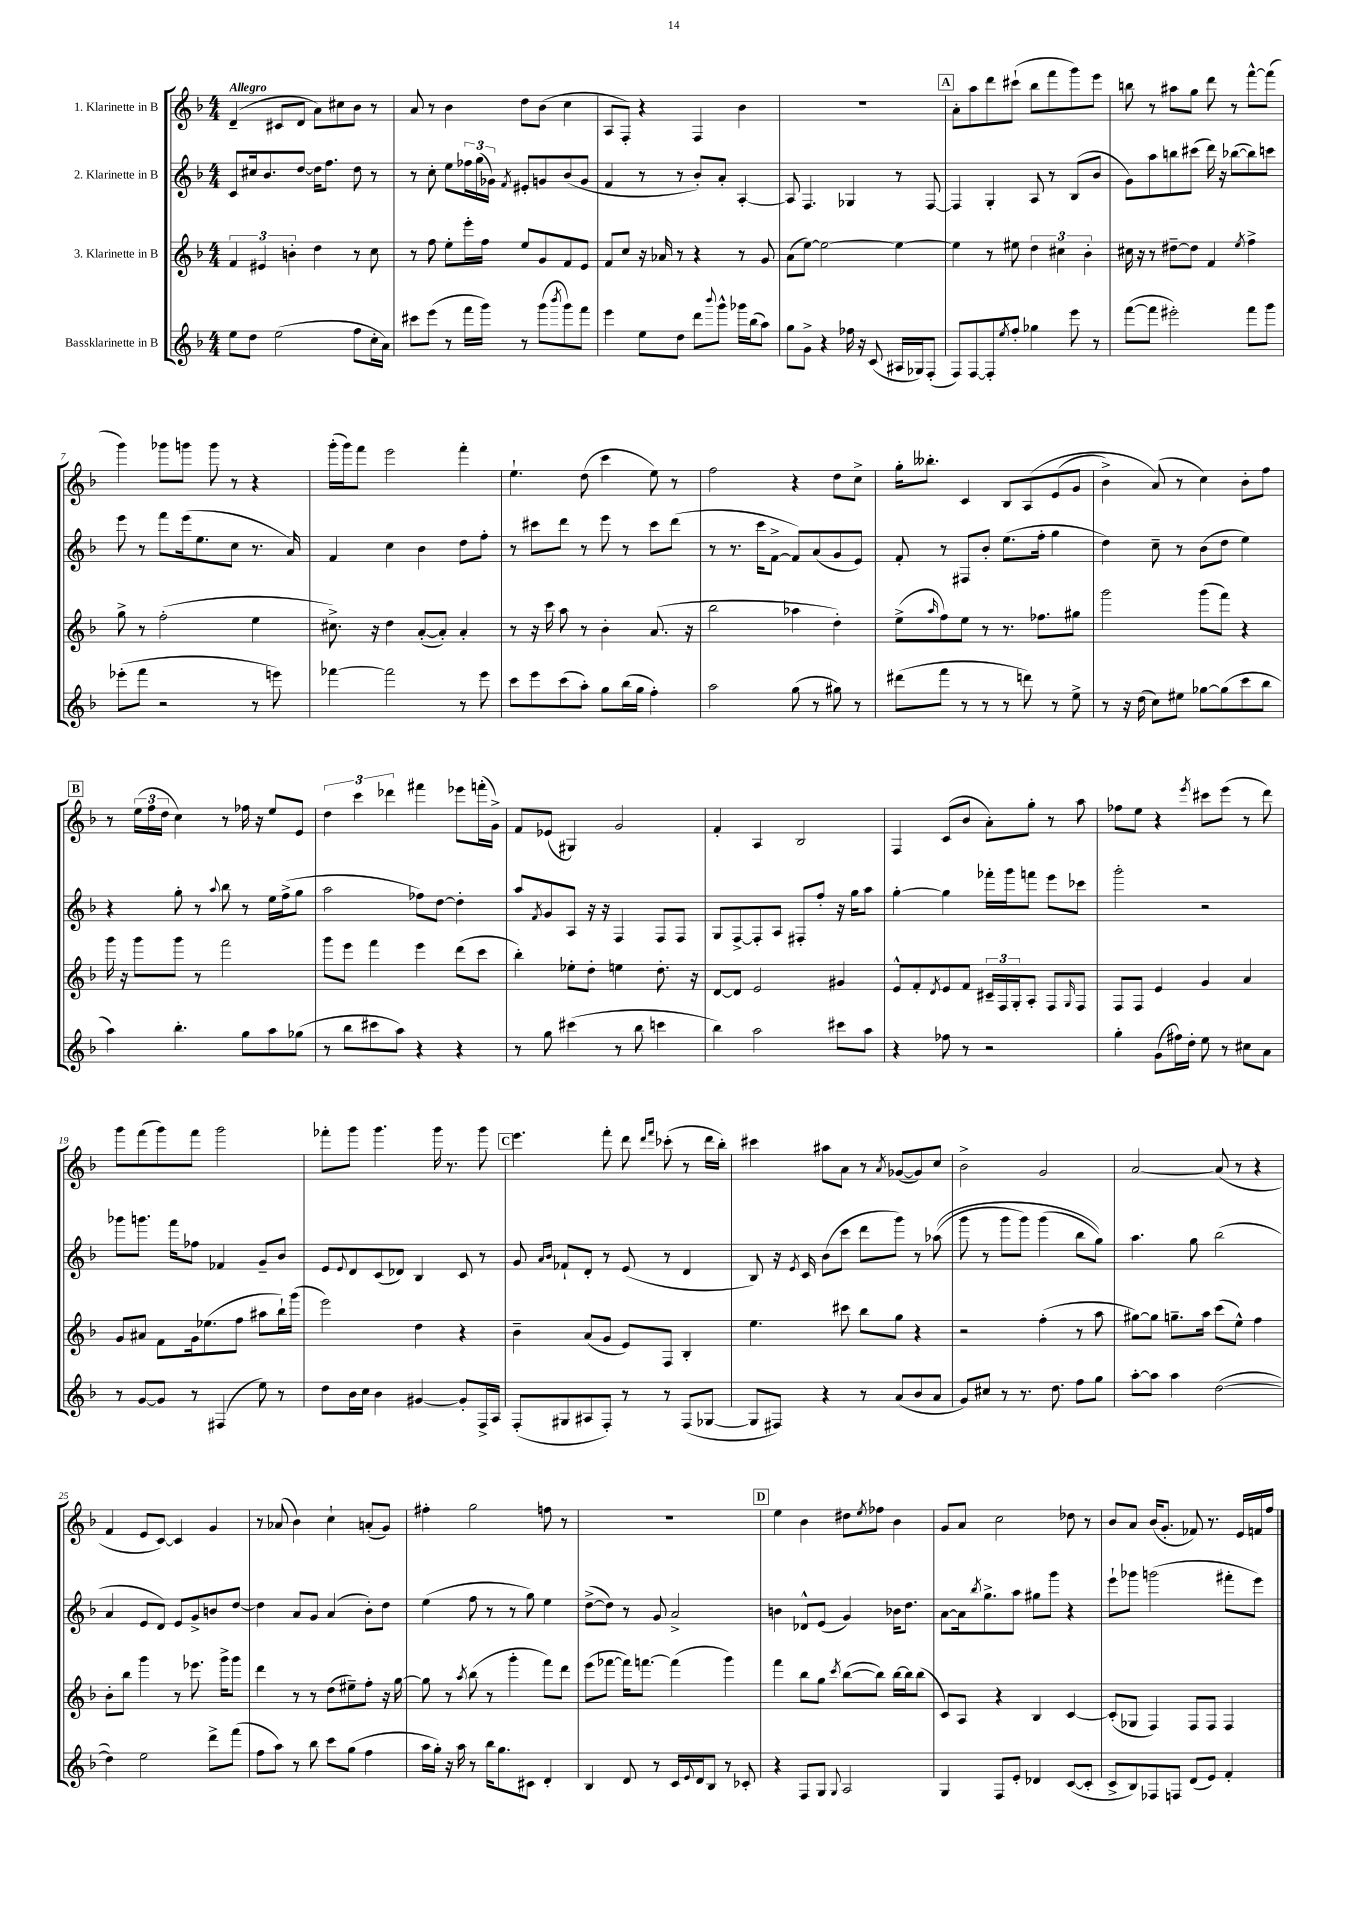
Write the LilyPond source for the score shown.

<<
\new StaffGroup <<
\new Staff = "s0" \with { instrumentName = "1. Klarinette in B" } {
    \clef treble \key f \major \numericTimeSignature \time 4/4 \tempo "Allegro"
    d'4--( cis'8 d'8 a'8) cis''8 bes'8 r8 |
    a'8 r8 bes'4 d''8 bes'8( c''4 |
    a8 f8-.) r4 f4 bes'4 |
    R1 |
    \mark \markup { \box "A" } a'8-. a''8 d'''8 cis'''8-!( bes''8 f'''8 g'''8) e'''8 |
    b''8 r8 ais''8 g''8 d'''8 r8 f'''8~-^ f'''8( |
    g'''4) ges'''8 g'''8 g'''8 r8 r4 |
    g'''16-.( g'''16) f'''8 e'''2 f'''4-. |
    e''4.-! d''8( c'''4 e''8) r8 |
    f''2 r4 d''8 c''8-> |
    g''16-. beses''8.-. c'4 bes8 a8\( e'8( g'8 |
    bes'4->) a'8(\) r8 c''4) bes'8-. f''8 |
    \mark \markup { \box "B" } r8 \tuplet 3/2 { e''16( f''16 d''16 } c''4) r8 fes''16 r16 e''8 e'8 |
    \tuplet 3/2 { d''4 c'''4 des'''4 } fis'''4 ees'''8 f'''16-.( g'16->) |
    f'8 ees'8( gis4) g'2 |
    f'4-. a4 bes2 |
    f4 c'8( bes'8 a'8-.) g''8-. r8 a''8 |
    fes''8 e''8 r4 \acciaccatura { e'''8 } cis'''8 e'''8( r8 d'''8) |
    g'''8 f'''8( g'''8) f'''8 g'''2 |
    fes'''8-. g'''8 g'''4. g'''16 r8. g'''8 |
    \mark \markup { \box "C" } e'''4. f'''8-. d'''8 \grace { d'''16 f'''16 } ces'''8-.( r8 d'''16 bes''16-.) |
    cis'''4 ais''8 a'8 r8 \acciaccatura { a'8 } ges'8~( ges'8) c''8 |
    bes'2-> g'2 |
    a'2~ a'8( r8 r4 |
    f'4 e'8 c'8~) c'4 g'4 |
    r8 aes'8( bes'4) c''4-! a'8-.( g'8) |
    fis''4-. g''2 f''8 r8 |
    R1 |
    \mark \markup { \box "D" } e''4 bes'4 dis''8 \acciaccatura { e''8 } fes''8 bes'4 |
    g'8 a'8 c''2 des''8 r8 |
    bes'8 a'8 bes'16( g'8.-. fes'8) r8. e'16 f'16 f''16 \bar "|." |
}
\new Staff = "s1" \with { instrumentName = "2. Klarinette in B" } {
    \clef treble \key f \major \numericTimeSignature \time 4/4
    c'8 cis''16 bes'8. d''8~ d''16 f''8. d''8 r8 |
    r8 c''8-. e''8 \tuplet 3/2 { fes''16 g''16( ges'16) } \acciaccatura { f'8 } eis'8-. g'8 bes'8( g'8 |
    f'4 r8 r8 bes'8-.) a'8-. a4~-. |
    a8 f4. ges4 r8 f8~ |
    \mark \markup { \box "A" } f4 g4-. a8 r8 bes8( bes'8 |
    g'8) a''8 b''8 cis'''8( d'''16) r16 bes''8~( bes''8) c'''8 |
    e'''8 r8 f'''8 e'''16( e''8. c''8 r8. a'16) |
    f'4 c''4 bes'4 d''8 f''8-. |
    r8 cis'''8 d'''8 r8 e'''8 r8 cis'''8 d'''8( |
    r8 r8. c'''16 f'8~-> f'8) a'8( g'8 e'8) |
    f'8-. r8 fis8 bes'8-. e''8.( f''16-. g''4 |
    d''4) c''8-- r8 bes'8( d''8 e''4) |
    \mark \markup { \box "B" } r4 g''8-. r8 \appoggiatura { a''8 } bes''8 r8 e''16 f''16->( g''8 |
    a''2 fes''8) d''8~ d''4-. |
    a''8 \acciaccatura { f'8 } g'8 a8 r16 r16 f4 f8 f8 |
    g8 f8~-> f8-. a8 fis8-. f''8-. r16 g''16 a''8 |
    g''4~-. g''4 fes'''16-. g'''16 f'''8 e'''8 ces'''8 |
    g'''2-. r2 |
    ges'''8 g'''8. f'''16 fes''8 fes'4 g'8-- bes'8 |
    e'8 \appoggiatura { e'8 } d'8 c'8( des'8) bes4 c'8 r8 |
    \mark \markup { \box "C" } g'8 \grace { a'16 bes'16 } fes'8-! d'8-. r8 e'8( r8 d'4 |
    bes8) r16 \acciaccatura { e'8 } c'16 bes'8( c'''8 d'''8 g'''8) r8 aes''8(\( |
    g'''8 r8 g'''8 g'''8) g'''4( bes''8 g''8)\) |
    a''4. g''8 bes''2( |
    a'4 e'8 d'8) e'8 g'8-> b'8 d''8~ |
    d''4 a'8 g'8 a'4( bes'8-.) d''8 |
    e''4( f''8 r8 r8 g''8) e''4 |
    d''8~->( d''8) r8 g'8 a'2-> |
    \mark \markup { \box "D" } b'4 des'8-^ e'8( g'4) bes'16 d''8. |
    a'8~ a'16 \acciaccatura { bes''8 } g''8.-> a''8 gis''8 g'''8 r4 |
    e'''8-! ges'''8 g'''2( fis'''8-. e'''8) \bar "|." |
}
\new Staff = "s2" \with { instrumentName = "3. Klarinette in B" } {
    \clef treble \key f \major \numericTimeSignature \time 4/4
    \tuplet 3/2 { f'4 eis'4 b'4-. } d''4 r8 c''8 |
    r8 f''8 e''8-. e'''16-. f''16 e''8 g'8 f'8 e'8 |
    f'8 c''8 r16 aes'16 r8 r4 r8 g'8 |
    a'8( e''8~) e''2~ e''4~ |
    \mark \markup { \box "A" } e''4 r8 eis''8 \tuplet 3/2 { d''4 cis''4 bes'4-. } |
    cis''16 r16 r8 dis''8~-- dis''8 f'4 \acciaccatura { e''8 } f''4-> |
    g''8-> r8 f''2-.( e''4 |
    cis''8.->) r16 d''4 a'8~-.( a'8-.) a'4-. |
    r8 r16 c'''16 a''8 r8 bes'4-. a'8.( r16 |
    bes''2 aes''4 d''4-.) |
    e''8->( \grace { a''16 } f''8) e''8 r8 r8. fes''8. gis''8 |
    g'''2 g'''8( f'''8) r4 |
    \mark \markup { \box "B" } g'''16 r16 g'''8 g'''8 r8 f'''2 |
    g'''8 e'''8 f'''4 e'''4 d'''8( c'''8 |
    bes''4-.) ees''8-. d''8-. e''4 d''8.-. r16 |
    d'8~ d'8 e'2 gis'4 |
    e'8-^ f'8-. \acciaccatura { d'8 } e'8 f'8 \tuplet 3/2 { cis'16-- f16 g16-. } a8-. f8 \grace { g16 } f8 |
    f8 f8 e'4 g'4 a'4 |
    g'8 ais'8 f'8 g'16 ees''8.( f''8 ais''8 bes''16-!) g'''16( |
    e'''2) d''4 r4 |
    \mark \markup { \box "C" } bes'4-- a'8( g'8 e'8) f8 bes4-. |
    e''4. cis'''8 bes''8 g''8 r4 |
    r2 f''4-.( r8 a''8 |
    gis''8~) gis''8 g''8.-- a''16 c'''8( e''8-^) f''4 |
    bes'8-. bes''8 g'''4 r8 ees'''8. g'''16-> g'''8 |
    d'''4 r8 r8 d''8( eis''8--) f''8-. r16 g''16~ |
    g''8 r8 \acciaccatura { a''8 } bes''8( r8 g'''4-. f'''8) d'''8 |
    e'''8( fes'''8~ fes'''16) f'''8.~ f'''4( g'''4) |
    \mark \markup { \box "D" } f'''4 bes''8 g''8 \acciaccatura { c'''8 } bes''8~( bes''8) bes''16~ bes''16 bes''8( |
    c'8) a8 r4 bes4 c'4~ |
    c'8-.( ges8 f4) f8 f8 f4 \bar "|." |
}
\new Staff = "s3" \with { instrumentName = "Bassklarinette in B" } {
    \clef treble \key f \major \numericTimeSignature \time 4/4
    e''8 d''8 e''2( f''8 c''16-. a'16) |
    cis'''8 e'''8( r8 f'''16 g'''16) r8 g'''8( \acciaccatura { bes'''8 } g'''8) f'''8 |
    e'''4 e''8 d''8 d'''8 \appoggiatura { bes'''8 } g'''8-^ ges'''16 bes''16( a''8) |
    g''8 g'8-> r4 fes''16 r16 c'8( ais16 ges16) f8-.( |
    \mark \markup { \box "A" } f8) f8~ f8-. \acciaccatura { e''8 } f''8-. ges''4 e'''8 r8 |
    f'''8~( f'''8 eis'''2-.) f'''8 g'''8 |
    ees'''8-.( f'''8 r2 r8 e'''8) |
    fes'''4~ fes'''2 r8 e'''8 |
    c'''8 e'''8 c'''8( a''8-.) g''8 bes''16( g''16 f''4-.) |
    a''2 g''8( r8 gis''8) r8 |
    dis'''8( f'''8 r8 r8 r8 d'''8) r8 e''8-> |
    r8 r16 d''16( c''8) eis''8 ges''8~ ges''8( c'''8 bes''8 |
    \mark \markup { \box "B" } a''4) bes''4.-. g''8 a''8 ges''8( |
    r8 bes''8 cis'''8 a''8) r4 r4 |
    r8 g''8 cis'''4( r8 bes''8 c'''4 |
    bes''4) a''2 cis'''8 a''8 |
    r4 fes''8 r8 r2 |
    g''4-. g'8( fis''16) d''16-. e''8 r8 cis''8 a'8 |
    r8 g'8~ g'8 r8 fis4( e''8) r8 |
    d''8 bes'16 c''16 bes'4 gis'4~ gis'8-. f16-> a16 |
    \mark \markup { \box "C" } f8-.( gis8 ais8 f8-.) r8 r8 f8( ges8~ |
    ges8 fis8) r4 r8 a'8( bes'8 a'8 |
    g'8) cis''8 r8 r8. d''8. f''8 g''8 |
    a''8~-. a''8 a''4 d''2~( |
    d''4) e''2 d'''8-> f'''8( |
    f''8 a''8) r8 bes''8 c'''8 g''8( f''4 |
    a''16 g''16-.) r16 a''16 r8 bes''16 g''8. cis'8 d'4-. |
    bes4 d'8 r8 c'16 \appoggiatura { e'8 } d'16 bes8 r8 ces'8-. |
    \mark \markup { \box "D" } r4 f8 g8 \appoggiatura { g8 } a2 |
    g4 f8 e'8-. des'4 c'8~( c'8-. |
    c'8-> bes8) fes8 f8 d'8( e'8) f'4-. \bar "|." |
}
>>
>>
